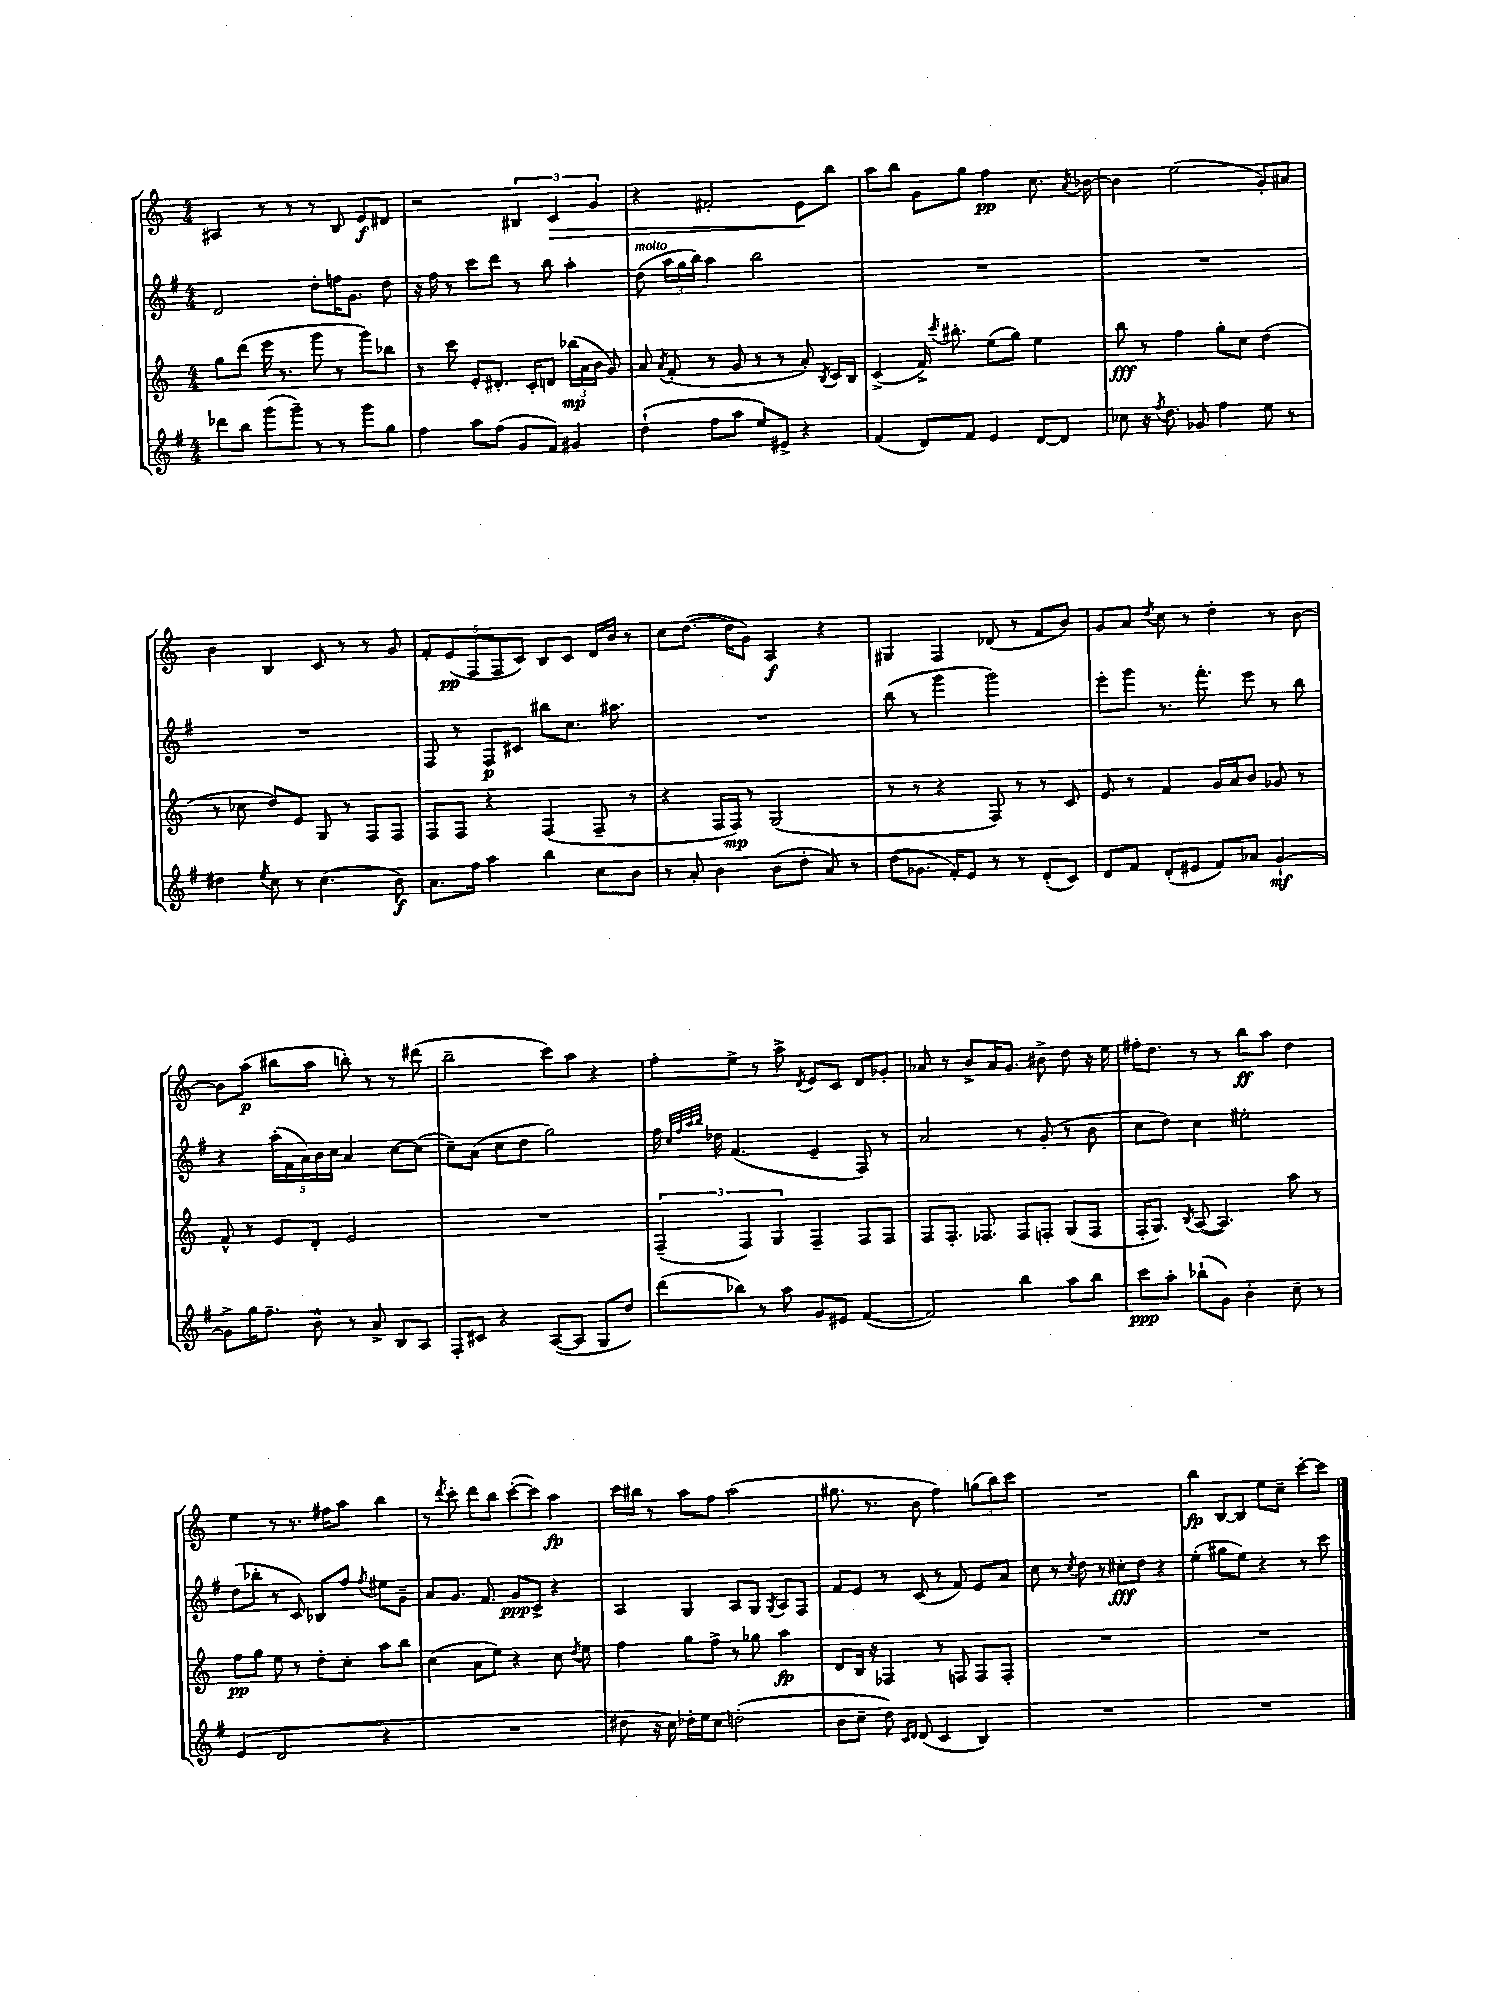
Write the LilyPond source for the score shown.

<<
\new StaffGroup <<
\new Staff = "s0" {
    \clef treble \key c \major \numericTimeSignature \time 4/4
    \autoBeamOff ais4 r8 r8 r8 b8 e'8[\f dis'8] |
    r2 \tuplet 3/2 { bis4 c'4\> g'4 } |
    r4 fis'2-. e'8[\! b''8] |
    a''8[ b''8] g'8[ g''8] f''4\pp c''8. \acciaccatura { a'8 } bes'16~ |
    bes'4 e''2( g'8[-.) ais'8] |
    b'4 b4 c'8 r8 r8 g'8 |
    \tuplet 5/4 { f'8[-. e'8\pp( f8 f8 c'8]) } b8[ c'8] d'16[ b'16] r8 |
    c''8[ d''8.]~( d''16[ g'8]) a4\f r4 |
    gis4 f4 des'8( r8 f'8[ b'8]) |
    g'8[ a'8] \acciaccatura { d''8 } c''8 r8 d''4-. r8 b'8~ |
    b'8[ a''8]\p( bis''8[ a''8] b''8-.) r8 r8 dis'''8( |
    b''2-- c'''8[) a''8] r4 |
    f''8[-. e''8]-> r8 a''8-> \acciaccatura { d'8 } e'8[ c'8] d'8[ ges'8]-. |
    aes'8 r8 b'8[-> aes'16 g'8.] bis'8-> d''8 r16 e''16 |
    fis''16[-. d''8.] r8 r8 b''8[\ff a''8] d''4 |
    e''4 r8 r8. fis''16[ a''8] b''4 |
    r8 \acciaccatura { d'''8 } c'''8-. d'''8[ b''8] c'''8[~-.( c'''8]) a''4\fp |
    c'''16[ bis''16] r8 a''8[ f''8] a''2( |
    gis''8. r8. b'8 f''4) \tuplet 3/2 { g''8[( b''8) c'''8] } |
    R1 |
    b''4\fp b8[~ b8] e''8[ c''8]-- c'''8[~-. c'''8] \bar "|." |
}
\new Staff = "s1" {
    \clef treble \key g \major \numericTimeSignature \time 4/4
    \autoBeamOff d'2 d''8[-. f''16 g'8.] d''8 |
    r16 fis''16 r8 c'''8[ d'''8] r8 b''8 a''4-. |
    d''8^\markup { \italic "molto" }( \tuplet 3/2 { a''16[ g''16 b''16]) } a''4 b''2 |
    R1 |
    R1 |
    R1 |
    fis8 r8 fis8[\p cis'8] bis''8[ c''8.] ais''8. |
    R1 |
    b''8( r8 g'''4 g'''2) |
    e'''8[-. g'''8] r8. fis'''8.-. e'''8 r8 b''8 |
    r4 \tuplet 5/4 { a''16[-.( fis'16 a'16) b'16 c''16] } a'4 c''8[~ c''8]( |
    c''8[--) a'8]( c''8[ d''8] g''2) |
    fis''16 \grace { c''32[ fis''32 a''32 b''32] } des''16 fis'4.( e'4-- fis8) r8 |
    a'2 r8 g'8-.( r8 b'8 |
    c''8[ d''8]) c''4 eis''2-. |
    d''8[( bes''8]-. r8 c'8) bes8[ fis''8] \acciaccatura { fis''8 } eis''8[ g'8]-- |
    a'8[ g'8.] fis'8. g'8[\ppp c'8]-> r4 |
    a4 g4 a8[ g8] \acciaccatura { g8 } a8[ fis8] |
    fis'8[ e'8] r8 c'8( r8 fis'8) e'8[ a'8] |
    c''8 r8 \acciaccatura { c''8 } d''8 r8 cis''8[-.\fff d''8] r4 |
    e''4-.( gis''8[ e''8]) r4 r8 c'''8 \bar "|." |
}
\new Staff = "s2" {
    \clef treble \key c \major \numericTimeSignature \time 4/4
    \autoBeamOff g''8[ d'''8]( e'''16 r8. g'''8 r8 g'''8[) bes''8] |
    r8 c'''8 e'8[-. dis'8.]-. c'16[-. d'8] \tuplet 3/2 { bes''16[\mp( a'16 b'16] } g'8) |
    a'8 \acciaccatura { a'8 } f'8-.( r8 g'8 r8 r8 a'8-.) \acciaccatura { b8 } c'16[ b16] |
    c'4->( f'16->) \acciaccatura { c'''8 } bis''8.-. e''8[( g''8]) e''4 |
    b''8\fff r8 f''4 g''8[-. c''8] d''4( |
    r8 ces''8 d''8[) e'8] g8 r8 f8[ f8] |
    f8[ f8] r4 f4( f8-- r8 |
    r4 f16[ f16]\mp) r8 g2( |
    r8 r8 r4 f8) r8 r8 c'8 |
    e'8 r8 f'4 g'16[ a'16 b'8] ges'8 r8 |
    f'8-^ r8 e'8[ d'8]-. e'2 |
    R1 |
    \tuplet 3/2 { f4--( f4) g4 } f4-- f8[ f8] |
    f8[ f8.]-. fes8. fes8[ f8]-. g8[( f8] |
    f16[-. g8.]) \acciaccatura { b8 } a8~( a4.) a''8 r8 |
    f''8[\pp g''8] e''8 r8 d''8[-. c''8]-. a''8[ b''8] |
    c''4( a'8[ e''8]) r4 c''8 \acciaccatura { d''8 } e''8 |
    f''4 g''8[ f''8]-> r8 ges''8 a''4\fp |
    d'8[ b16] r16 fes4 r8 f8 f8[ f8]-. |
    R1 |
    R1 \bar "|." |
}
\new Staff = "s3" {
    \clef treble \key g \major \numericTimeSignature \time 4/4
    \autoBeamOff des'''8[ b''8] g'''8[( g'''8]--) r8 r8 g'''8[ g''8] |
    fis''4 a''8[ fis''8]( g'8[ fis'8]) gis'4 |
    d''4-!( fis''8[ a''8] e''8[) eis'8]-> r4 |
    fis'4( d'8[) fis'8] e'4 d'8[~ d'8] |
    ces''8 r16 \acciaccatura { fis''8 } d''8. ges'8 fis''4 e''8 r8 |
    dis''4 \acciaccatura { e''8 } c''8 r8 c''4.( b'8\f) |
    a'8.[ fis''16] a''4 b''4 c''8[ b'8] |
    r8 a'8-. b'4 b'8[( d''8]-. a'8) r8 |
    d''8[( ges'8.] fis'16[-.) e'8] r8 r8 d'8[-.( c'8]) |
    d'8[ fis'8] d'8[-.( eis'8] fis'8[) aes'8] g'4~-!\mf |
    g'8[-> g''16 fis''8.]-- b'8-^ r8 a'8-> b8[ a8] |
    fis8[-. cis'8] r4 a8[~( a8] g8[ d''8]) |
    d'''8[( bes''8]) r8 a''8 g'8[ eis'8] fis'4~( |
    fis'2) b''4 a''8[ b''8] |
    c'''8[\ppp a''8]-. bes''8[-!( g'8]) b'4-. c''8-- r8 |
    e'4( d'2 r4 |
    R1 |
    dis''8 r16 c''16) des''16[-. e''16 c''8] d''2-.( |
    b'8[ c''8]-- d''8) \grace { c'16[ d'16] } d'8( c'4 b4) |
    R1 |
    R1 \bar "|." |
}
>>
>>
\layout { \context { \Score \remove "Bar_number_engraver" } }
